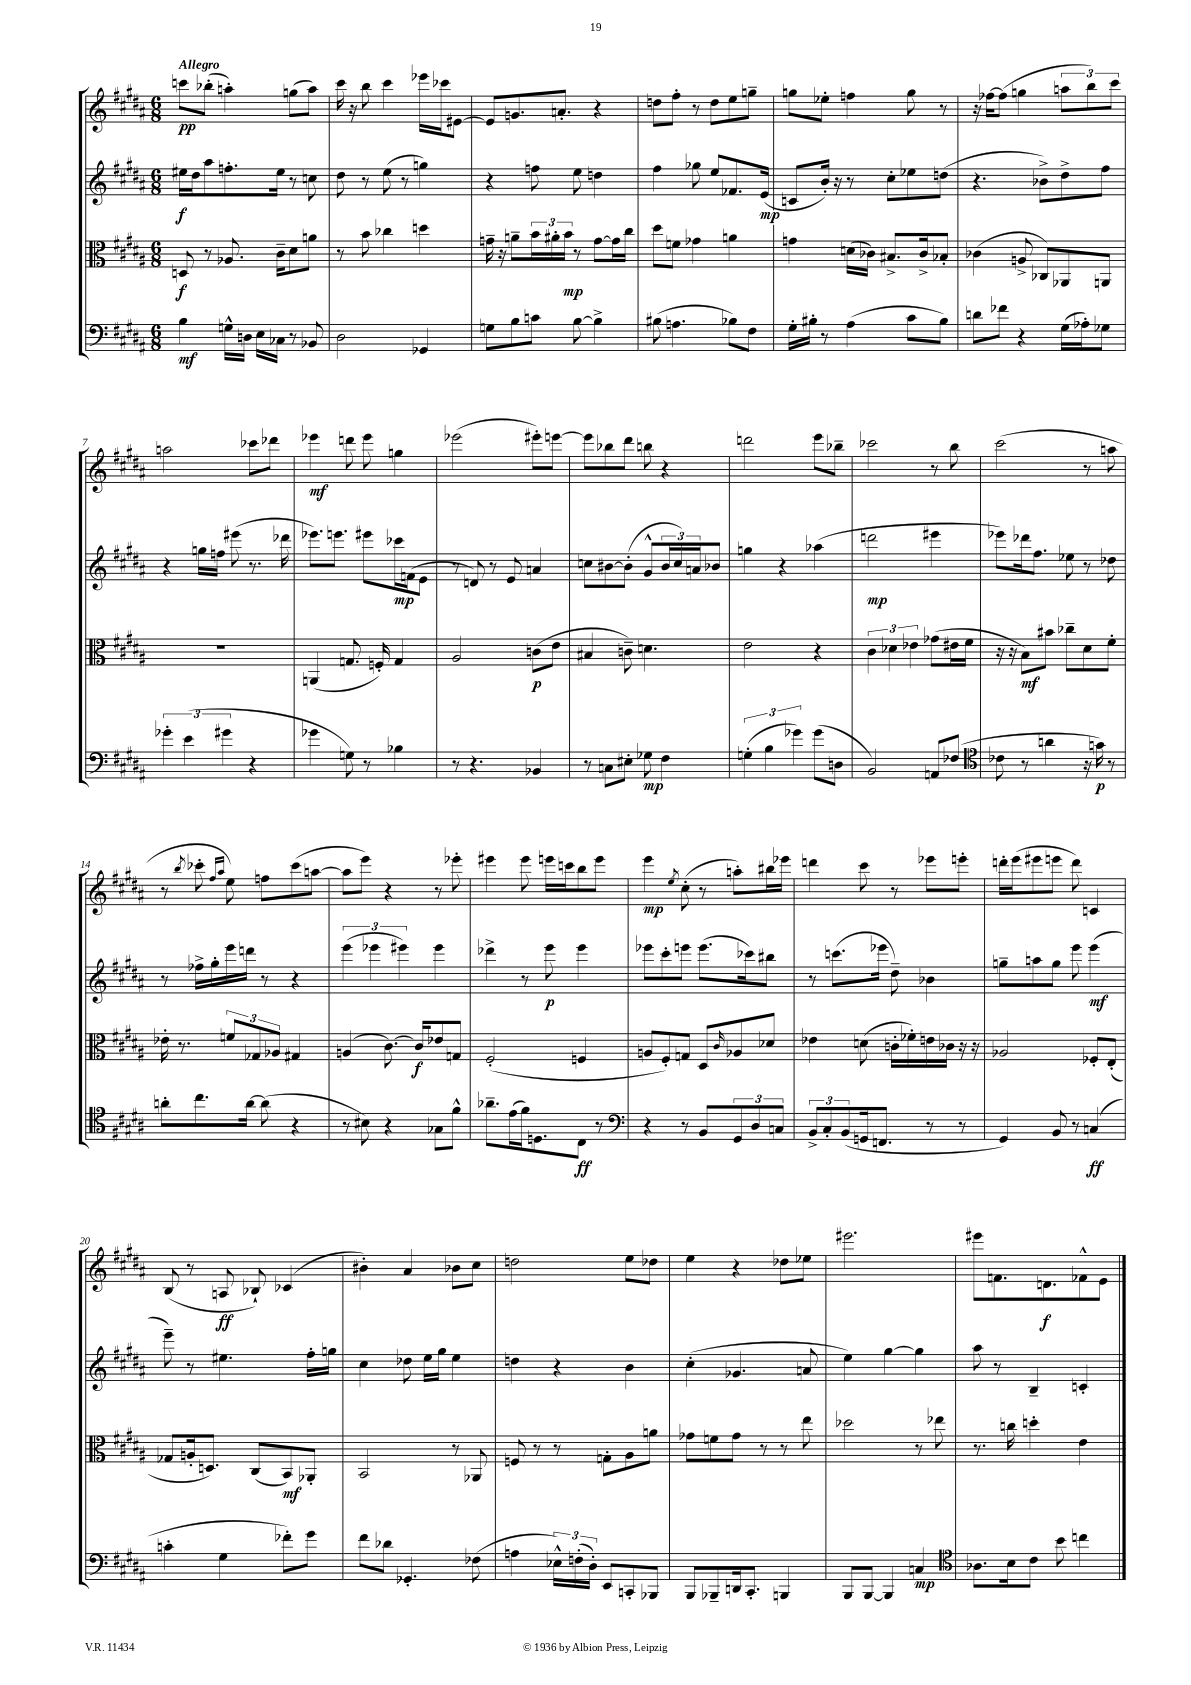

**kern	**kern	**kern	**kern
*staff4	*staff3	*staff2	*staff1
*clefF4	*clefC3	*clefG2	*clefG2
*k[f#c#g#d#a#]	*k[f#c#g#d#a#]	*k[f#c#g#d#a#]	*k[f#c#g#d#a#]
*M6/8	*M6/8	*M6/8	*M6/8
4B	8D	16ee#	8ccc
.	.	16dd#	.
.	8r	8aa#	(8bb-'
16G^^	8.A-	8.ff'	4aa')
16D	.	.	.
16E	.	.	.
16C-	16c#~	16ee#	.
8r	8d#	8r	(8gg
8BB-	8a	8cc	8aa)
=	=	=	=
2D#	8r	8dd#	16ccc#
.	.	.	16r
.	8b	8r	8bb
.	4cc-	(8ee	4ccc#
.	.	8r	.
4GG-	4dd	4gg)	16eee-
.	.	.	16ccc-
.	.	.	[8e#
=	=	=	=
8G	16g~	4r	8e#]
.	16r	.	.
8B	8a~	.	8.g
8c	24b	8ff	.
.	24a#'	.	.
.	.	.	8.a'
.	24b	.	.
[8B	8r	8ee	.
4B^]	[8g	4dd	4r
.	16g]	.	.
.	16cc#	.	.
=	=	=	=
(8B#	8dd#	4ff#	8dd
4.A	8f	.	8ff#'
.	4g-	8gg-	8r
.	.	8ee	8dd
8B-)	4a	8.f-	8ee
8F#	.	.	8gg~
.	.	(16e	.
=	=	=	=
16G#'	4g	8c	8gg
16B#'	.	.	.
8r	.	16b')	8ee-'
.	.	16r	.
(4A#	(16d	8r	4ff
.	16c-)	.	.
.	8.B#^	8cc#'	.
8c#	.	8ee-	8gg
.	16c-^	.	.
8B#)	8B-'	(8dd	8r
=	=	=	=
8d	(4c-	4.r	16r
.	.	.	[16ff-
8f-	.	.	(8ff-]
4r	8A^	.	4gg
.	8C-)	8b-^)	.
(16G#	8AA-	8dd#^	12aa
16A-')	.	.	.
.	.	.	12bb)
8G-	8AA	8ff#	.
.	.	.	12ccc#
=	=	=	=
6g-'	2.r	4r	2aa
(6e	.	.	.
.	.	16gg	.
.	.	16ff	.
6g#	.	.	.
.	.	(8eee#	.
4r	.	8.r	8ccc-
.	.	.	8ddd-
.	.	16ddd-	.
=	=	=	=
4g-	(4AA	8.eee-)	4eee-
.	.	8.eee	.
8G)	8.G	.	8ddd
8r	.	8eee#	8eee-
.	16F')	.	.
4B-	4G	16ccc-	4gg
.	.	(16f	.
.	.	8e	.
=	=	=	=
8r	2A#	8r	(2eee-
4.r	.	8d)	.
.	.	8r	.
.	.	8e	.
4BB-	(8c	4a	8eee#')
.	8e	.	[8eee
=	=	=	=
8r	4B#	8cc	8eee]
8C	.	[8b#	8bb-
8E#'	8c~)	(8b#']	8ddd#
8G-	4.d	8g#^^	8bb
4F#	.	24b#	4r
.	.	24cc)	.
.	.	24a	.
.	.	8b-	.
=	=	=	=
(6G'	2e	4gg	2ddd
6B	.	.	.
.	.	4r	.
6g-)	.	.	.
(8g-	4r	(4aa-	8eee
8D	.	.	8bb-~
=	=	=	=
2BB)	6c#	2ddd	2ccc-
.	6d-	.	.
.	6e-	.	.
8AA	(8g-	4eee#	8r
(8F-	16e#	.	8bb
.	16f#	.	.
=	=	=	=
*clefC4	*	*	*
8c-	16r	8eee-)	(2ccc#
.	16r	.	.
8r	8B)	16ddd-	.
.	.	8.ff#	.
4a	8b#	.	.
.	8cc-~	8ee-	.
16r	8d#	8r	8r
16g)	.	.	.
8r	8f#'	8dd-	8aa
=	=	=	=
8a'	16e-'	8r	8r
.	8.r	.	.
.	.	.	8qbb
8.cc#	.	16ff-^	8ccc-'
.	.	16gg#'	.
.	.	.	16qqff#
.	.	.	16qqaa#
.	12f	16eee	8ee)
[16a	.	16ddd	.
.	12G-	.	.
(8a]	.	8r	8ff
.	12A-	.	.
4r	4G#	4r	(8ccc-
.	.	.	[8aa
=	=	=	=
8r	(4A	(6eee	8aa]
8B#)	.	.	8eee)
.	.	6eee-	.
4r	[8.c#)	.	4r
.	.	6eee#)	.
.	16c#]	.	.
8G-	8e-	4eee#	8r
8f#^^	8G	.	8eee-'
=	=	=	=
8.a-~	(2F#'	4ddd-^	4eee#
(16e	.	.	.
16f#)	.	8r	8eee#
8.D	.	.	.
.	.	8eee	16eee
.	.	.	16ccc
8C#	4F	4eee	8bb
8r	.	.	8eee
=	=	=	=
*clefF4	*	*	*
4r	8A	8eee-	4eee
.	8F#')	8ccc#'	.
.	.	.	8qee
8r	8G	8eee	(8cc#'
8BB	8D#	(8.eee	8r
.	16qqc#	.	.
12GG#	8A-	.	8aa')
.	.	16ccc-)	.
12D#	.	.	.
.	8d-	8bb#	16bb#
12C	.	.	.
.	.	.	16eee-
=	=	=	=
12BB^	4e-	8r	4ddd
12C#'	.	.	.
.	.	(8.ccc	.
(12BB	.	.	.
16GG	(8d	.	8ccc#
8.FF	.	16eee-	.
.	16c'	8dd#~)	8r
.	16f-')	.	.
8r	16e	4b-	8eee-
.	16c-	.	.
8r	16r	.	8eee'
.	16r	.	.
=	=	=	=
4GG#)	2A-	8gg~	16ddd'
.	.	.	(16eee
.	.	8aa	8eee#
8BB	.	8gg	8eee
8r	.	8eee	8ddd)
(4C	8F-'	(4eee	4c
.	(8E'	.	.
=	=	=	=
4c'	8G-	8eee~)	(8B
.	16A'	8r	8r
.	8.D)	.	.
4G#	.	4.ee#	8A
.	(8C#	.	8B-`)
8f-')	8BB)	.	(4c-
8g#	8AA-'	16ff#'	.
.	.	16gg	.
=	=	=	=
8f#	2BB	4cc#	4b#')
8d-	.	.	.
4.GG-'	.	8dd-	4a#
.	.	16ee	.
.	.	16gg#	.
.	8r	4ee	8b-
(8F-	8AA-	.	8cc#
=	=	=	=
4A	8F	4dd	2dd
.	8r	.	.
24E-^^)	8r	4r	.
(24F'	.	.	.
24D#')	.	.	.
8EE	8G'	.	.
8CC'	8A#	4b	8ee
8BBB-	8a	.	8dd-
=	=	=	=
8BBB	8g-	(4cc#'	4ee
8BBB-~	8f	.	.
16DD	8g-	4.g-	4r
8.CC#'	.	.	.
.	8r	.	.
4BBB	8r	.	8dd-
.	8ee	8a	8ee-
=	=	=	=
8BBB	2dd-	4ee)	2.eee#
[8BBB	.	.	.
4BBB]	.	[4gg#	.
4C	8r	4gg#]	.
.	8ee-	.	.
=	=	=	=
*clefC4	*	*	*
8.A-	8.r	8aa#	8eee#
.	.	8r	8.f
16B	16cc	.	.
8c#	4dd'	4B~	.
.	.	.	8.d
8b	.	.	.
4cc	4e	4c'	8f-^^
.	.	.	8e
==	==	==	==
*-	*-	*-	*-
